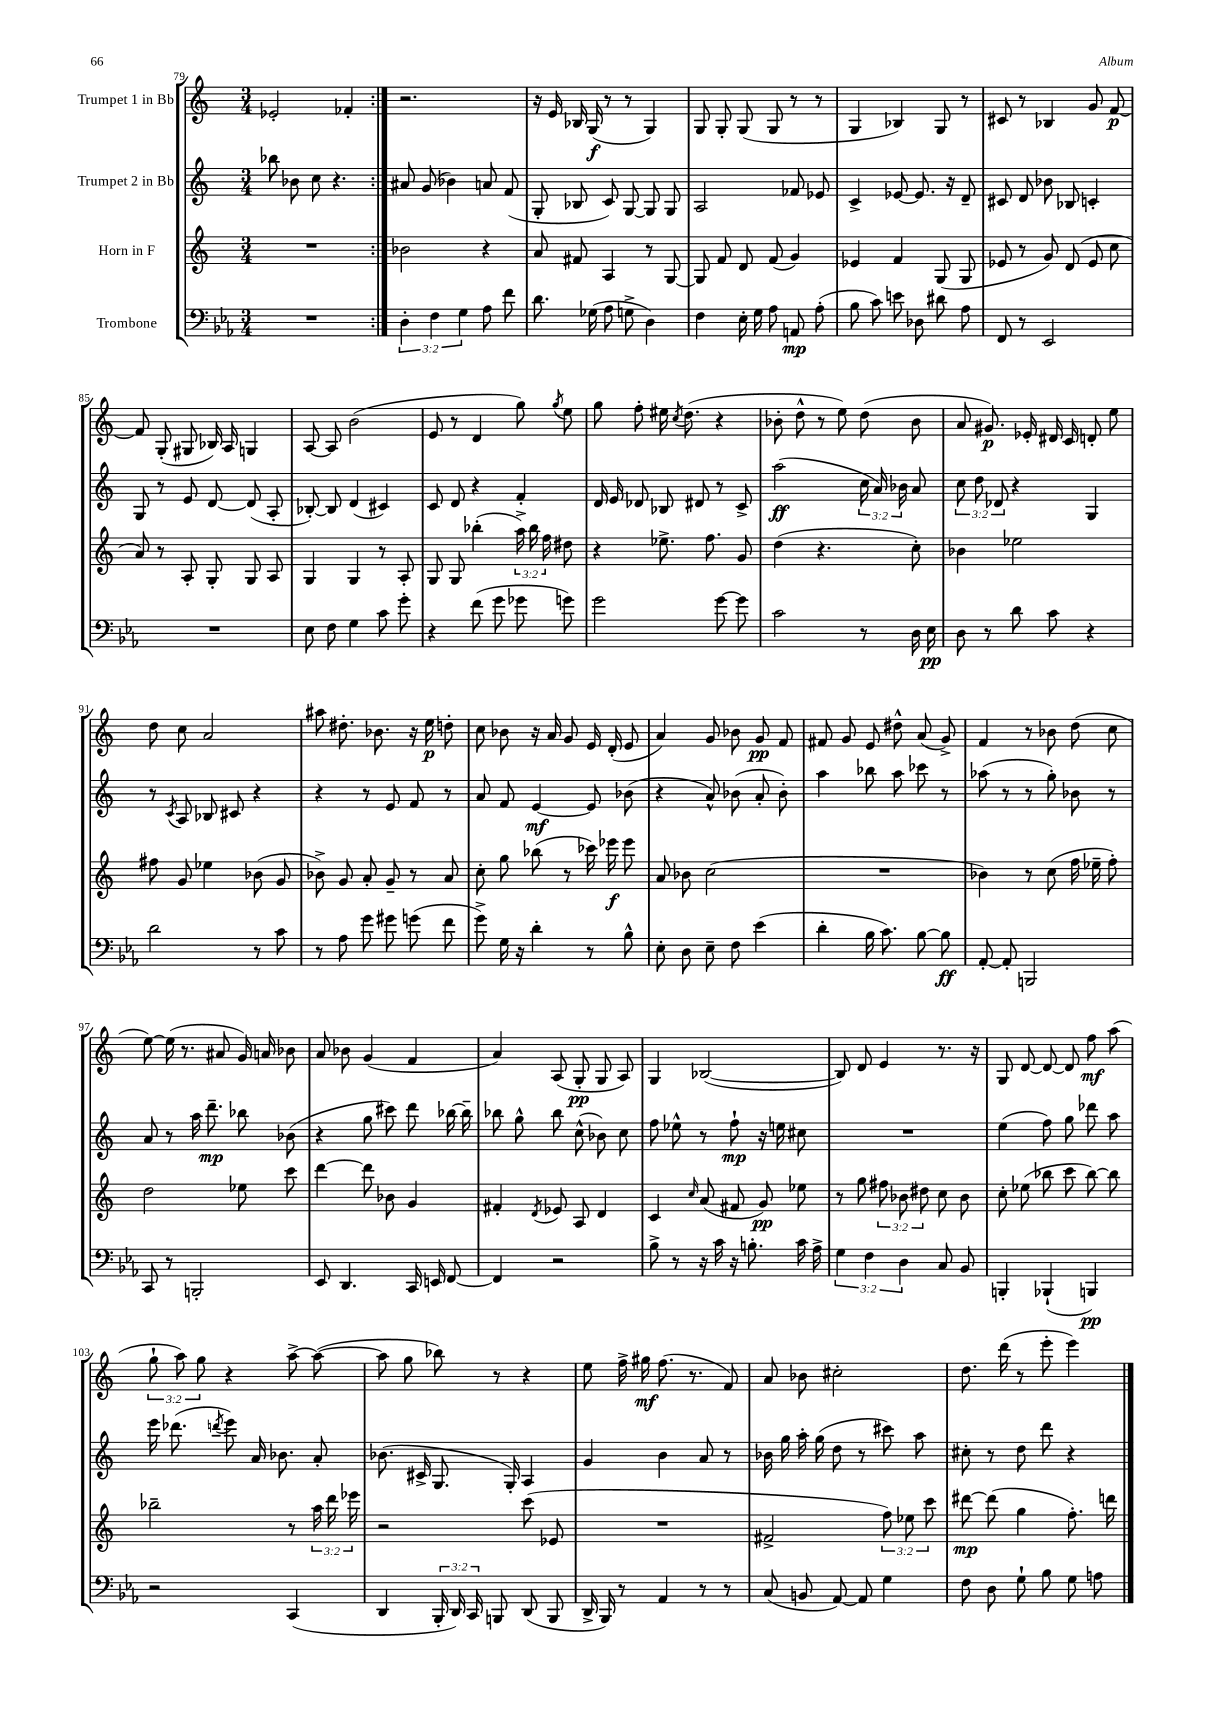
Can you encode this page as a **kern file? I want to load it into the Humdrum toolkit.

**kern	**kern	**kern	**kern
*staff4	*staff3	*staff2	*staff1
*clefF4	*clefG2	*clefG2	*clefG2
*k[b-e-a-]	*k[]	*k[]	*k[]
*M3/4	*M3/4	*M3/4	*M3/4
2.r	2.r	8bb-	2e-'
.	.	8b-	.
.	.	8cc	.
.	.	4.r	.
.	.	.	4f-'
=:|!	=:|!	=:|!	=:|!
6D'	2b-	8a#	2.r
.	.	(8g	.
6F	.	.	.
.	.	4b-)	.
6G	.	.	.
8A-	4r	8a	.
8f	.	(8f	.
=	=	=	=
8.d	8a	8G'	16r
.	.	.	16e
.	8f#	8B-	16B-
(16G-	.	.	(16G
8A-	4A	8c)	8r
8G^	.	[8G	8r
4D)	8r	8G]	4G)
.	[8G	8G	.
=	=	=	=
4F	8G]	2A	8G
.	8f	.	8G'
16E-'	8d	.	(8G
16G	.	.	.
8A-	(8f	.	8G
8AA	4g)	8f-	8r
(8A-'	.	8e-	8r
=	=	=	=
8B-	4e-	4c^	4G
8c)	.	.	.
8e	4f	[8e-	4B-)
8D-	.	8.e-]	.
8d#	(8G	.	8G
.	.	16r	.
8A-	8G	8d~	8r
=	=	=	=
8FF	8e-	8c#	8c#
8r	8r	8d	8r
2EE-	8g)	8b-	4B-
.	(8d	8B-	.
.	8e-	4c'	8g
.	8cc	.	[8f
=	=	=	=
2.r	8a)	8G	8f]
.	8r	8r	(8G'
.	8A'	8e	8G#
.	8G'	[8d	16B-)
.	.	.	16A
.	8G	(8d]	4G
.	8A	8A'	.
=	=	=	=
8E-	4G	[8B-')	[8A
8F	.	8B-]	8A]
4G	4G	(4d	(2b
8c	8r	4c#)	.
8g'	8A'	.	.
=	=	=	=
4r	8G	8c	8e
.	8G	8d	8r
(8f	(4bb-'	4r	4d
8g	.	.	.
8g-	24aa^)	4f'	8gg)
.	24bb-	.	.
.	24ff	.	.
.	.	.	8qgg
8g)	8dd#	.	8ee
=	=	=	=
2g	4r	16d	8gg
.	.	16e	.
.	.	8d-	8ff'
.	8.ee-^	8B-	16ee#
.	.	.	8qcc
.	.	.	(8.dd
.	.	8d#	.
.	8.ff	.	.
[8g	.	8r	4r
8g]	8g	8c^	.
=	=	=	=
2c	(4dd	(2aa	8b-'
.	.	.	8dd^^
.	4.r	.	8r
.	.	.	8ee)
8r	.	24cc	(8dd
.	.	24a)	.
.	.	24b-	.
16D	8cc')	8a	8b-
16E-	.	.	.
=	=	=	=
8D	4b-	12cc	8a
.	.	12dd	.
8r	.	.	8.g#)
.	.	12d-	.
8d	2ee-	4r	.
.	.	.	16e-'
8c	.	.	16d#
.	.	.	16c
4r	.	4G	8d'
.	.	.	8ee
=	=	=	=
2d	8ff#	8r	8dd
.	.	8qc	.
.	8g	8A	8cc
.	4ee-	8B-	2a
.	.	8c#	.
8r	(8b-	4r	.
8c	8g	.	.
=	=	=	=
8r	8b-^)	4r	8aa#
8A-	8g	.	8.dd#'
8g	8a'	8r	.
.	.	.	8.b-
8g#	8g~	8e	.
(8g	8r	8f	16r
.	.	.	16ee
8f	8a	8r	8dd'
=	=	=	=
8g^)	8cc'	8a	8cc
16G	8gg	8f	8b-
16r	.	.	.
4d'	(8bb-	[4e	16r
.	.	.	16a
.	8r	.	8g
8r	16ccc-)	8e]	16e
.	16eee-	.	(16d'
8B-^^	8eee-	(8b-	8e
=	=	=	=
8E-'	8a	4r	4a)
8D	8b-	.	.
8E-~	(2cc	8a^^)	8g
8F	.	(8b-	8b-
(4e-	.	8a'	8g
.	.	8b-')	8f
=	=	=	=
4d'	2.r	4aa	8f#
.	.	.	8g
16B-	.	8bb-	8e
8.c)	.	.	.
.	.	8aa	8dd#^^
[8B-	.	8ccc-	(8a
8B-]	.	8r	8g^)
=	=	=	=
[8AA-'	4b-)	(8aa-	4f
8AA-']	.	8r	.
2BBB	8r	8r	8r
.	(8cc	8gg')	8b-
.	16ff	8b-	(8dd
.	16ee-~	.	.
.	8ff')	8r	8cc
=	=	=	=
8CC	2dd	8a	[8ee)
8r	.	8r	(16ee]
.	.	.	8.r
2BBB'	.	16aa	.
.	.	8.ddd~	.
.	.	.	8a#
.	8ee-	8bb-	16g)
.	.	.	16a
.	8ccc	(8b-	8b-
=	=	=	=
8EE-	[4ddd	4r	8a
4.DD	.	.	8b-
.	8ddd]	8gg	(4g
.	8b-	8ccc#)	.
16CC	4g	8ddd	4f
16EE	.	.	.
[8FF	.	[16bb-	.
.	.	16bb-~]	.
=	=	=	=
4FF]	4f#'	8bb-	4a)
.	.	8gg^^	.
.	8qd	.	.
2r	8e-	8bb-	(8A
.	8A	(8cc^^	8G'
.	4d	8b-)	8G
.	.	8cc	8A)
=	=	=	=
8B-^	4c	8ff	4G
8r	.	8ee-^^	.
.	16qqcc	.	.
16r	(8a	8r	([2B-
16c	.	.	.
16r	8f#	8ff`	.
8.B'	.	.	.
.	8g)	16r	.
.	.	16ee	.
16c	8ee-	8cc#	.
16A-^	.	.	.
=	=	=	=
6G	8r	2.r	8B-])
.	8gg	.	8d
6F	.	.	.
.	12ff#	.	4e
6D	12b-	.	.
.	12dd#	.	.
8C	8cc	.	8.r
8BB-	8b-	.	.
.	.	.	16r
=	=	=	=
4BBB'	8cc'	(4ee	8G
.	(8ee-	.	[8d
(4BBB-`	8bb-	8ff)	8d_
.	8ccc	8gg	8d]
4BBB)	[8bb-)	8ddd-	8ff
.	8bb-]	8aa	(8aa
=	=	=	=
2r	2bb-~	16eee	12gg`
.	.	(8.ddd-	.
.	.	.	12aa)
.	.	.	12gg
.	.	8qddd	.
.	.	8eee)	4r
.	.	16a	.
.	.	8.b-	.
(4CC	8r	.	[8aa^
.	24aa	8a'	(8aa_
.	24ddd	.	.
.	24eee-	.	.
=	=	=	=
4DD	2r	(8.b-	8aa]
.	.	.	8gg
.	.	16c#^	.
24BBB-'	.	8.G	8bb-)
24DD)	.	.	.
24CC	.	.	.
8BBB	.	.	8r
.	.	16G')	.
(8DD	(8ccc	4A	4r
8BBB	8e-	.	.
=	=	=	=
16DD^	2.r	4g	8ee
16BBB-)	.	.	.
8r	.	.	16ff^
.	.	.	16gg#
4AA-	.	4b	(8.ff
.	.	.	8.r
8r	.	8a	.
8r	.	8r	8f)
=	=	=	=
(8C	2f#^	16b-	8a
.	.	16gg	.
8BB	.	16aa'	8b-
.	.	(16gg	.
[8AA-)	.	8dd	2cc#'
8AA-]	.	8r	.
4G	12ff)	8ccc#)	.
.	12ee-	.	.
.	.	8aa	.
.	12ccc	.	.
=	=	=	=
8F	[8ddd#	8cc#'	8.dd
8D	(8ddd#]	8r	.
.	.	.	(16ddd
8G`	4gg	8dd	8r
8B-	.	8ddd	8eee'
8G	8.ff')	4r	4eee)
8A	.	.	.
.	16ddd	.	.
==	==	==	==
*-	*-	*-	*-
